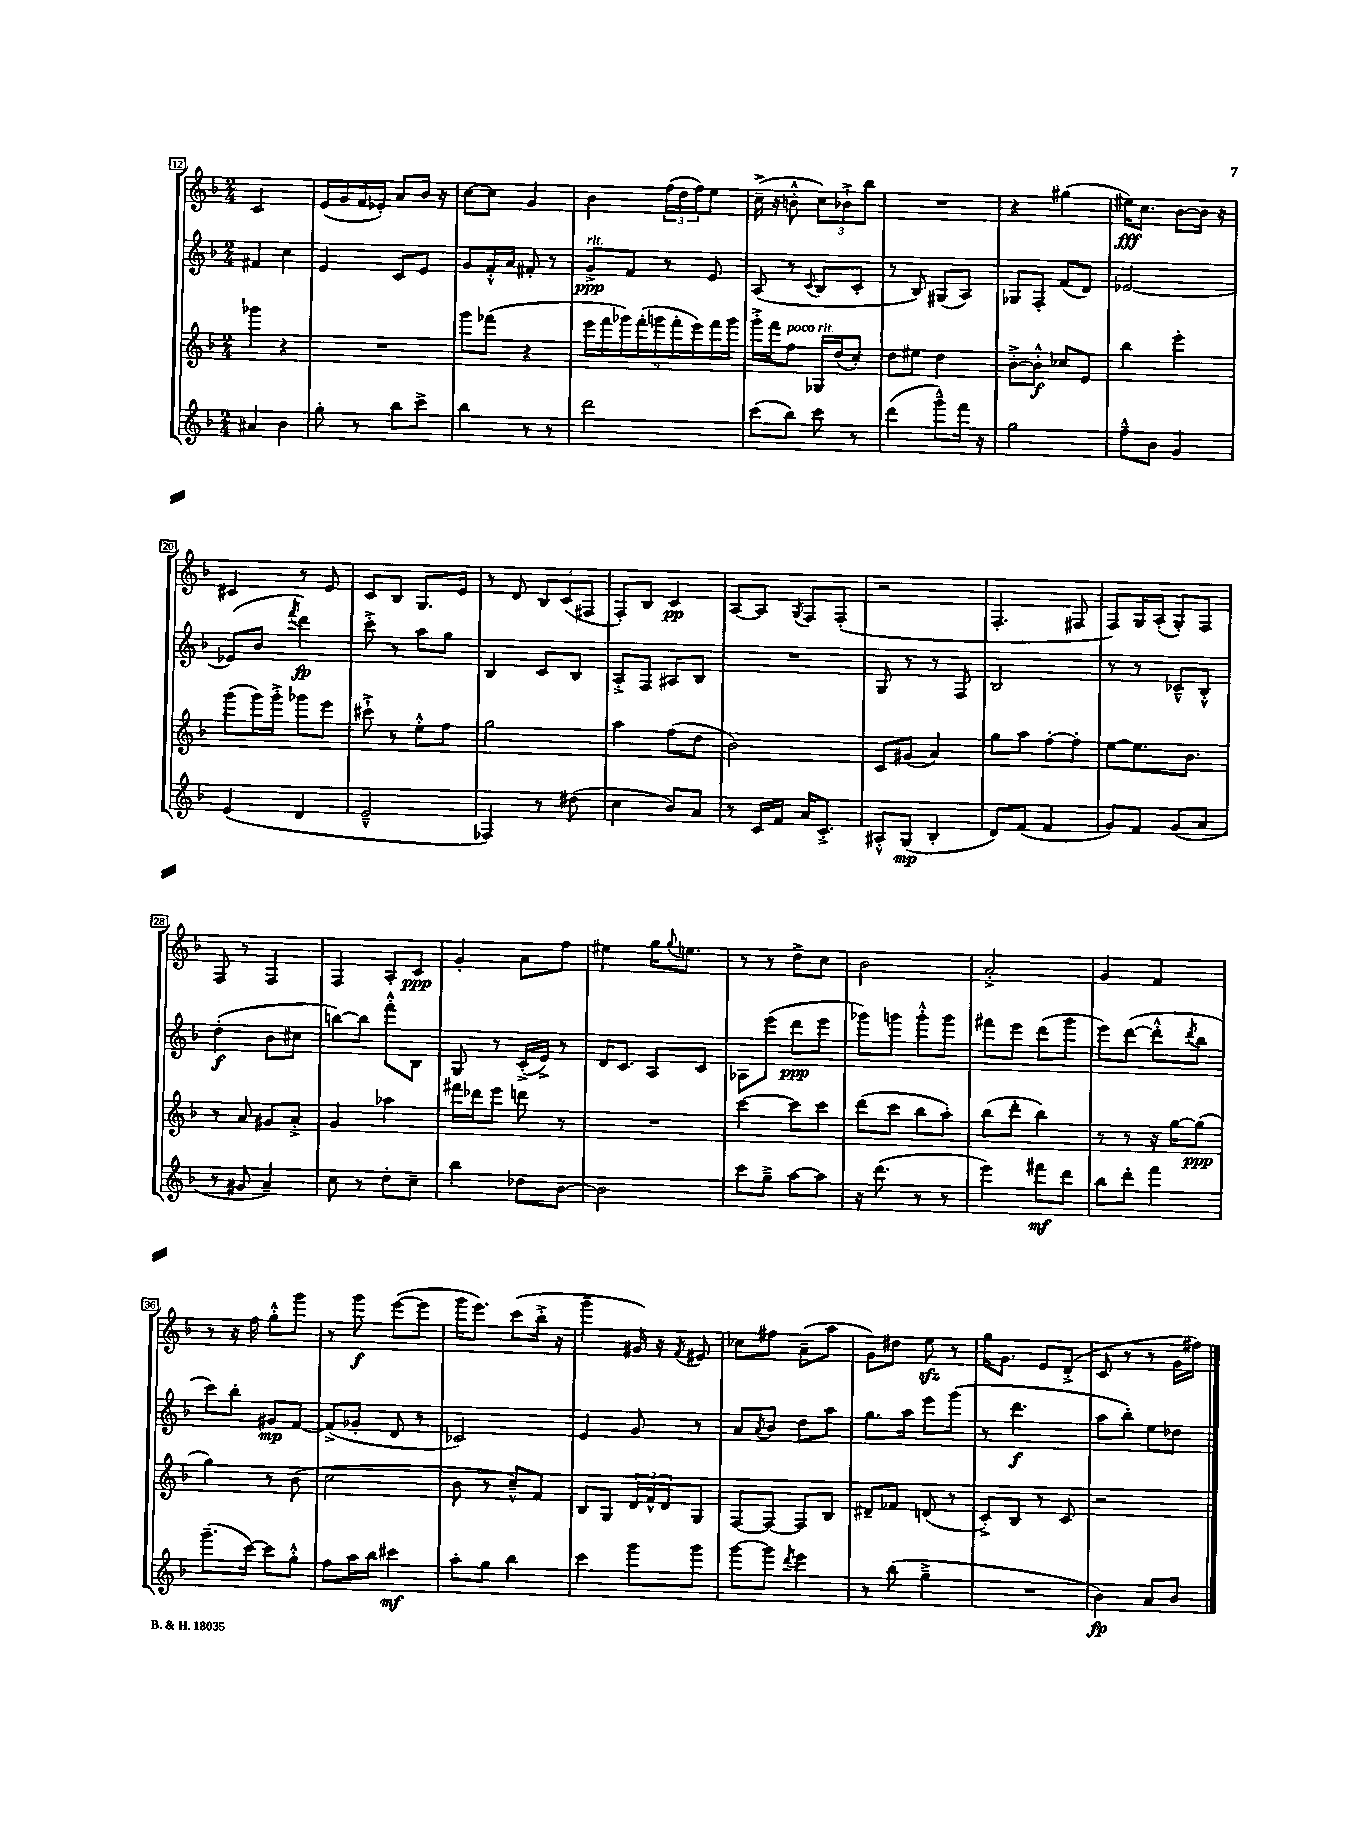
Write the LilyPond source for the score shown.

<<
\new StaffGroup <<
\new Staff = "s0" {
    \clef treble \key f \major \numericTimeSignature \time 2/4
    c'2 |
    e'16( g'16 f'16 ees'16-.) a'8 bes'16 r16 |
    c''8~ c''8 g'4 |
    bes'4 \tuplet 3/2 { f''16( d''16 f''16) } e''8 |
    c''16--->( r16 b'8-.-^ \tuplet 3/2 { c''8) bes'8-!-> bes''8 } |
    R2 |
    r4 gis''4( |
    eis''16\fff) c''8. bes'8~ bes'16 r16 |
    cis'4 r8 e'8 |
    c'8 bes8 g8. e'16 |
    r8 d'8 \tuplet 3/2 { bes8 c'8( fis8 } |
    f8-.) bes8 c'4\pp |
    a8~ a8 \acciaccatura { g8 } f8 f8-.( |
    r2 |
    f4.-. fis8 |
    f8) g16 a16-.( g8-.) f8 |
    f8 r8 f4 |
    f4 a8-. c'8\ppp |
    g'4-. a'8 f''8 |
    eis''4 g''16 \appoggiatura { g''8 } e''8. |
    r8 r8 d''8-> c''8 |
    bes'2 |
    a'2-.-> |
    g'4 f'4 |
    r8 r16 f''16 g''8-.-^ g'''8 |
    r8 g'''8\f e'''8~( e'''8 |
    g'''16 e'''8.) c'''8( bes''16-.-> r16 |
    g'''4-- gis'16) r16 \acciaccatura { f'8 } eis'8 |
    ces''8 fis''8 a'8--( a''8 |
    g'8) dis''8 e''8\sfz r8 |
    g''16 g'8. e'8 d'8-.->( |
    c'8 r8 r8 g'16 fis''16) \bar "|." |
}
\new Staff = "s1" {
    \clef treble \key f \major \numericTimeSignature \time 2/4
    fis'4 c''4 |
    e'4 c'8 e'8 |
    g'8 f'16-.-^ a'16 fis'8-. r8 |
    g'8->\ppp^\markup { \italic "rit." } f'8 r8 e'8 |
    a8( r8 \appoggiatura { c'8 } bes8 c'8-. |
    r8 bes8) gis8( a8) |
    ges8 f8-. f'8( d'8) |
    ees'2~ |
    ees'8( bes'8 \acciaccatura { f'''8 } d'''4\fp) |
    c'''8-.-> r8 a''8 g''8 |
    bes4 c'8 bes8 |
    a8-.-> f8 ais8 bes8 |
    R2 |
    g8 r8 r8 f8 |
    bes2 |
    r8 r8 ces'8---^ bes8-.-^ |
    d''4-.\f( bes'8 cis''8 |
    b''8~) b''8 f'''8-.-^ bes8 |
    g8 r8 c'16-.->( e'16->) r8 |
    d'16 c'8. a8 c'8 |
    aes8 e'''8( d'''8\ppp e'''8 |
    ges'''8) g'''8 g'''8-.-^ g'''8 |
    fis'''8 e'''8 d'''8( g'''8 |
    e'''8) d'''8~( d'''8-.-^ \acciaccatura { d'''8 } bes''8 |
    c'''8) bes''8-. gis'8\mp f'8~ |
    f'8->( ges'8-. d'8 r8 |
    ces'2) |
    e'4 g'8 r8 |
    a'8 \acciaccatura { a'8 } bes'8 d''8 a''8 |
    g''8. a''16 e'''8 g'''8( |
    r8 d'''4.\f |
    a''8 bes''8-.) e''8 des''8 \bar "|." |
}
\new Staff = "s2" {
    \clef treble \key f \major \numericTimeSignature \time 2/4
    ges'''4 r4 |
    R2 |
    g'''8 fes'''8( r4 |
    \tuplet 9/8 { e'''16 f'''16 ges'''16) f'''16-.( g'''16 f'''16-. e'''16) f'''16 g'''16 } |
    g'''16-.-> f'''16 f''8^\markup { \italic "poco rit." } ges16 d''16( c''8-.) |
    d''8 eis''8 d''4 |
    bes'8~-.-> bes'8-.-^\f ces''8 e'8 |
    bes''4 e'''4-. |
    g'''8( g'''16) g'''16-.-> ges'''8 e'''8 |
    cis'''8-!-> r8 e''8-.-^ f''8 |
    g''2 |
    a''4 f''8( d''8 |
    bes'2) |
    c'8 gis'8( a'4) |
    g''8 a''8 f''8~-. f''8-. |
    e''8~ e''8. bes'8. |
    r8 a'8 gis'8 a'8-.-> |
    g'4 aes''4 |
    fis'''16 des'''16 e'''8 d'''8 r8 |
    R2 |
    c'''4~ c'''8 c'''8 |
    d'''8( c'''8 bes''8 a''8-.) |
    bes''8( d'''8-. bes''4) |
    r8 r8 r16 g''16~ g''8\ppp( |
    g''4) r8 bes'8( |
    c''2 |
    bes'8 r8 c''8---^) f'8 |
    bes8 g8 \tuplet 3/2 { d'16 f'16-^ d'16 } g8 |
    f8~ f8~ f8 bes8 |
    dis'8-- fes'8 d'8( r8 |
    c'8-.->) bes8 r8 c'8 |
    r2 \bar "|." |
}
\new Staff = "s3" {
    \clef treble \key f \major \numericTimeSignature \time 2/4
    ais'4 bes'4 |
    g''8-. r8 bes''8 c'''8-> |
    bes''4 r8 r8 |
    d'''2 |
    c'''8( bes''8) c'''8 r8 |
    d'''4( g'''8---^) f'''16 r16 |
    g''2 |
    f''8---^ bes'8 g'4 |
    e'4( d'4 |
    e'2---^ |
    fes4) r8 dis''8( |
    c''4 bes'8) a'8 |
    r8 c'16 f'16 a'16 c'8.-.-> |
    ais8-.-^ g8\mp( bes4-. |
    d'8) f'8( f'4 |
    g'8) f'8 g'8( a'8 |
    r8 gis'8 a'4--) |
    c''8 r8 d''8-. c''8-- |
    bes''4 des''8 bes'8~ |
    bes'2 |
    c'''8 g''8---> a''8~ a''8 |
    r16 d'''8.( r8 r8 |
    e'''4) fis'''8\mf d'''8 |
    bes''8 d'''8-. f'''4 |
    g'''8.--( c'''16~) c'''8 g''8-.-^ |
    f''8 a''16 bes''16 cis'''4\mf |
    a''8-. g''8 bes''4 |
    c'''4 g'''8 g'''8 |
    g'''8~ g'''8 \acciaccatura { d'''8 } e'''4 |
    r8 bes''8( g''4---> |
    R2 |
    bes'4\fp) a'8 bes'8 \bar "|." |
}
>>
>>
\layout { \context { \Score currentBarNumber = #12 \override BarNumber.stencil = #(make-stencil-boxer 0.1 0.3 ly:text-interface::print) } }
